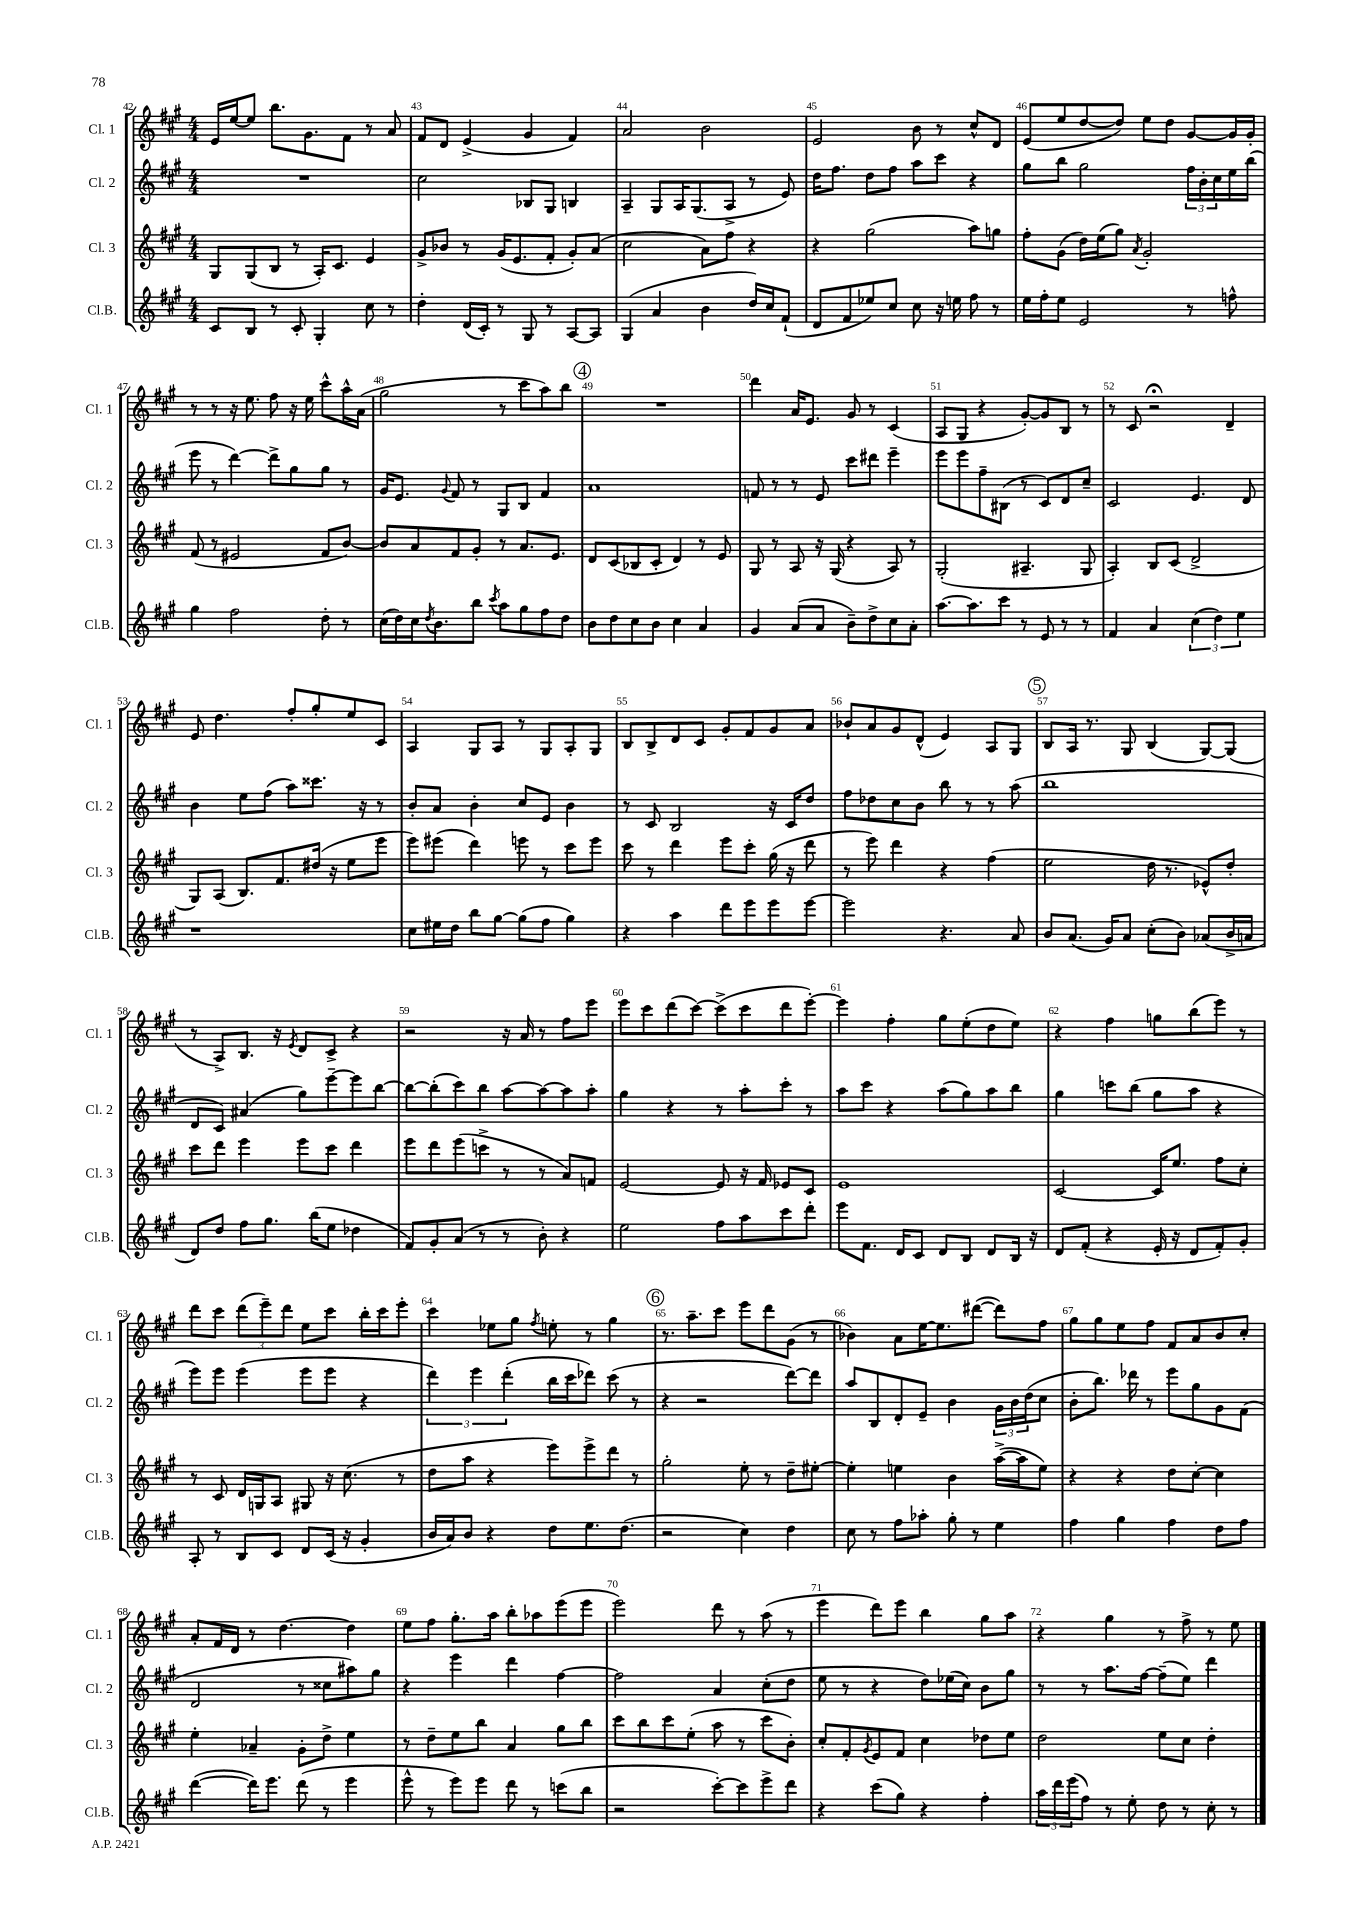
<<
\new StaffGroup <<
\new Staff = "s0" \with { instrumentName = "Cl. 1" shortInstrumentName = "Cl. 1" } {
    \clef treble \key a \major \numericTimeSignature \time 4/4
    e'16 e''16~ e''8 b''8. gis'8. fis'8 r8 a'8 |
    fis'8 d'8 e'4->( gis'4 fis'4) |
    a'2 b'2 |
    e'2 b'8 r8 cis''8-^ d'8 |
    e'8( e''8 d''8~ d''8) e''8 d''8 gis'8~ gis'16 gis'16-. |
    r8 r8 r16 e''8. fis''8 r16 e''16 cis'''8-^ a''16-^ a'16( |
    gis''2 r8 cis'''8 a''8) b''8 |
    \mark \markup { \circle "4" } R1 |
    d'''4 a'16 e'8. gis'8 r8 cis'4( |
    a8 gis8 r4 gis'8~-.) gis'8 b8 r8 |
    r8 cis'8 r2\fermata d'4-- |
    e'8 d''4. fis''8-. gis''8-. e''8 cis'8 |
    a4 gis8 a8 r8 gis8 a8-. gis8 |
    b8 b8-> d'8 cis'8 gis'8-. fis'8 gis'8 a'8 |
    bes'8-! a'8 gis'8 d'8-^( e'4) a8 gis8 |
    \mark \markup { \circle "5" } b8 a16 r8. gis8 b4( gis8~) gis8( |
    r8 a8->) b8. r16 \acciaccatura { e'8 } d'8 cis'8-> r4 |
    r2 r16 a'16 r8 fis''8 e'''8 |
    e'''8 cis'''8 d'''8( cis'''8~) cis'''8->( cis'''8 d'''8 e'''8~-.) |
    e'''4 fis''4-. gis''8 e''8-.( d''8 e''8) |
    r4 fis''4 g''8 b''8( e'''8) r8 |
    d'''8 cis'''8 \tuplet 3/2 { d'''8( e'''8--) d'''8 } e''8 cis'''8 b''16-. cis'''16 e'''8-. |
    cis'''4 ees''8 gis''8 \acciaccatura { fis''8 } e''8-. r8 gis''4 |
    \mark \markup { \circle "6" } r8. a''8.-- cis'''8 e'''8 d'''8 gis'8( r8 |
    bes'4) a'8 e''16~ e''8. dis'''8~( dis'''8) fis''8 |
    gis''8 gis''8 e''8 fis''8 fis'8 a'8 b'8 cis''8-. |
    a'8-. fis'16 d'16 r8 d''4.~ d''4 |
    e''8 fis''8 gis''8.-. a''16 b''8-. aes''8 e'''8( e'''8 |
    e'''2) d'''8 r8 a''8( r8 |
    e'''4 d'''8) e'''8 b''4 gis''8 a''8 |
    r4 gis''4 r8 fis''8-> r8 e''8 \bar "|." |
}
\new Staff = "s1" \with { instrumentName = "Cl. 2" shortInstrumentName = "Cl. 2" } {
    \clef treble \key a \major \numericTimeSignature \time 4/4
    R1 |
    cis''2 bes8 gis8 b4 |
    a4-- gis8 a16 gis8.( a8-> r8 e'8) |
    d''16 fis''8. d''8 fis''8 a''8 cis'''8 r4 |
    gis''8 b''8 gis''2 \tuplet 3/2 { fis''16 b'16-. cis''16 } e''16 b''16( |
    e'''8 r8 d'''4~) d'''8-> gis''8 gis''8 r8 |
    gis'16 e'8. \appoggiatura { gis'8 } fis'8 r8 gis8 b8 fis'4 |
    \mark \markup { \circle "4" } a'1 |
    f'8 r8 r8 e'8 cis'''8 dis'''8 e'''4-- |
    e'''8 e'''8 fis''8-- bis8( r8 cis'8) d'8 cis''8-- |
    cis'2 e'4. d'8 |
    b'4 e''8 fis''8( a''8) cisis'''8. r16 r8 |
    b'8-. a'8 b'4-. cis''8 e'8 b'4 |
    r8 cis'8 b2 r16 cis'16 d''8 |
    fis''8 des''8 cis''8 b'8 b''8 r8 r8 a''8( |
    \mark \markup { \circle "5" } b''1 |
    d'8 cis'8) ais'4( gis''8) e'''8~-- e'''8 b''8~ |
    b''8~ b''8-.( cis'''8) b''8 a''8~ a''8~ a''8 a''8-. |
    gis''4 r4 r8 a''8-. cis'''8-. r8 |
    a''8 cis'''8 r4 a''8( gis''8) a''8 b''8 |
    gis''4 c'''8 b''8( gis''8 a''8 r4 |
    e'''8) e'''8 e'''4( e'''8 e'''8 r4 |
    \tuplet 3/2 { d'''4) e'''4 d'''4-.( } b''16 cis'''16 des'''8) cis'''8( r8 |
    \mark \markup { \circle "6" } r4 r2 d'''8~) d'''8 |
    a''8 b8 d'8-. e'8-- b'4 \tuplet 3/2 { gis'16 b'16 d''16( } cis''8 |
    b'8-. b''8.) des'''16 r8 e'''8 gis''8 gis'8 fis'8( |
    d'2 r8 cisis''8 ais''8) gis''8 |
    r4 e'''4 d'''4 fis''4~ |
    fis''2 a'4 cis''8-.( d''8 |
    e''8 r8 r4 d''8) ees''16( cis''16) b'8 gis''8 |
    r8 r8 a''8. fis''16~ fis''8--( e''8) d'''4 \bar "|." |
}
\new Staff = "s2" \with { instrumentName = "Cl. 3" shortInstrumentName = "Cl. 3" } {
    \clef treble \key a \major \numericTimeSignature \time 4/4
    gis8 gis8( b8 r8 a16-.) cis'8. e'4 |
    gis'8-> bes'8 r8 gis'16( e'8. fis'8-. gis'8-.) a'8( |
    cis''2 a'8) fis''8 r4 |
    r4 gis''2( a''8) g''8 |
    fis''8-. gis'8( d''16) e''16( gis''8) \acciaccatura { a'8 } gis'2-. |
    fis'8( r8 eis'2 fis'8 b'8~) |
    b'8 a'8 fis'8 gis'8-. r8 a'8. e'8. |
    \mark \markup { \circle "4" } d'8 cis'8( bes8 cis'8-. d'4) r8 e'8 |
    gis8 r8 a8 r16 gis16( r4 a8) r8 |
    gis2-.( ais4.-- gis8 |
    a4-.) b8 cis'8( d'2-> |
    gis8) a8( b8.) fis'8. dis''16( r16 e''8 e'''8 |
    e'''8) eis'''8( d'''4) e'''8 r8 cis'''8 e'''8 |
    cis'''8 r8 d'''4 e'''8 cis'''8-. gis''16( r16 d'''8 |
    r8 e'''8) d'''4 r4 fis''4( |
    \mark \markup { \circle "5" } e''2 d''16 r8. ees'8-^) d''8-. |
    cis'''8 d'''8 e'''4 e'''8 cis'''8 d'''4 |
    e'''8 d'''8 e'''8( c'''8-> r8 r8 a'8) f'8 |
    e'2~ e'8 r16 fis'16 ees'8 cis'8 |
    e'1 |
    cis'2~ cis'16 e''8. fis''8 cis''8-. |
    r8 cis'8 d'16 g16 a8 gis8 r16 cis''8.( r8 |
    d''8 a''8 r4 e'''8) e'''8-> d'''8 r8 |
    \mark \markup { \circle "6" } gis''2-. e''8-. r8 d''8-- eis''8~-. |
    eis''4-. e''4 b'4 a''16~->( a''16 e''8) |
    r4 r4 d''8 cis''8~-. cis''4 |
    e''4-. aes'4-- gis'8-. d''8-> e''4 |
    r8 d''8-- e''8 b''8 a'4 gis''8 b''8 |
    cis'''8 b''8 cis'''8 e''8-.( a''8 r8 cis'''8 b'8-.) |
    cis''8-. fis'8-. \acciaccatura { gis'8 } e'8 fis'8 cis''4 des''8 e''8 |
    d''2 e''8 cis''8 d''4-. \bar "|." |
}
\new Staff = "s3" \with { instrumentName = "Cl.B." shortInstrumentName = "Cl.B." } {
    \clef treble \key a \major \numericTimeSignature \time 4/4
    cis'8 b8 r8 cis'8-. gis4-. cis''8 r8 |
    d''4-. d'16( cis'16-.) r8 gis8 r8 a8~ a8 |
    gis4( a'4 b'4 d''16) cis''16 fis'8-!( |
    d'8 fis'8 ees''8) cis''8 cis''8 r16 e''16 fis''8 r8 |
    e''16 fis''16-. e''8 e'2 r8 f''8-^ |
    gis''4 fis''2 d''8-. r8 |
    cis''16( d''16) cis''16 \acciaccatura { d''8 } b'8. b''8 \acciaccatura { cis'''8 } a''8 gis''8 fis''8 d''8 |
    \mark \markup { \circle "4" } b'8 d''8 cis''8 b'8 cis''4 a'4 |
    gis'4 a'8( a'8 b'8--) d''8-> cis''8 a'8-. |
    a''8.~ a''8. cis'''8 r8 e'8 r8 r8 |
    fis'4 a'4 \tuplet 3/2 { cis''4( d''4) e''4 } |
    r1 |
    cis''8 eis''16 d''16 b''8 gis''8~ gis''8( fis''8 gis''4) |
    r4 a''4 d'''8 e'''8 e'''8 e'''8~ |
    e'''2 r4. a'8 |
    \mark \markup { \circle "5" } b'8 a'8.( gis'16) a'8 cis''8-.( b'8) aes'8( b'16-> a'16 |
    d'8) d''8 fis''8 gis''8. b''16( e''8 des''4 |
    fis'8) gis'8-. a'8( r8 r8 b'8-.) r4 |
    e''2 fis''8 a''8 cis'''8 d'''8-. |
    e'''8 fis'8. d'16 cis'8 d'8 b8 d'8 b16 r16 |
    d'8 fis'8-.( r4 e'16-. r16 d'8 fis'8-.) gis'8-. |
    a8-. r8 b8 cis'8 d'8 cis'16( r16 gis'4-. |
    b'16 a'16) b'8 r4 d''8 e''8. d''8.( |
    \mark \markup { \circle "6" } r2 cis''4) d''4 |
    cis''8 r8 fis''8 aes''8-. gis''8-. r8 e''4 |
    fis''4 gis''4 fis''4 d''8 fis''8 |
    d'''4~( d'''16) e'''8. d'''8( r8 e'''4 |
    e'''8-^ r8 e'''8) e'''8 d'''8 r8 c'''8( b''8 |
    r2 cis'''8~-.) cis'''8 e'''8-> d'''8 |
    r4 cis'''8( gis''8) r4 fis''4-. |
    \tuplet 3/2 { a''16 d'''16 e'''16( } fis''8) r8 e''8-. d''8 r8 cis''8-. r8 \bar "|." |
}
>>
>>
\layout { \context { \Score currentBarNumber = #42 \override BarNumber.break-visibility = ##(#f #t #t) barNumberVisibility = #all-bar-numbers-visible } }
